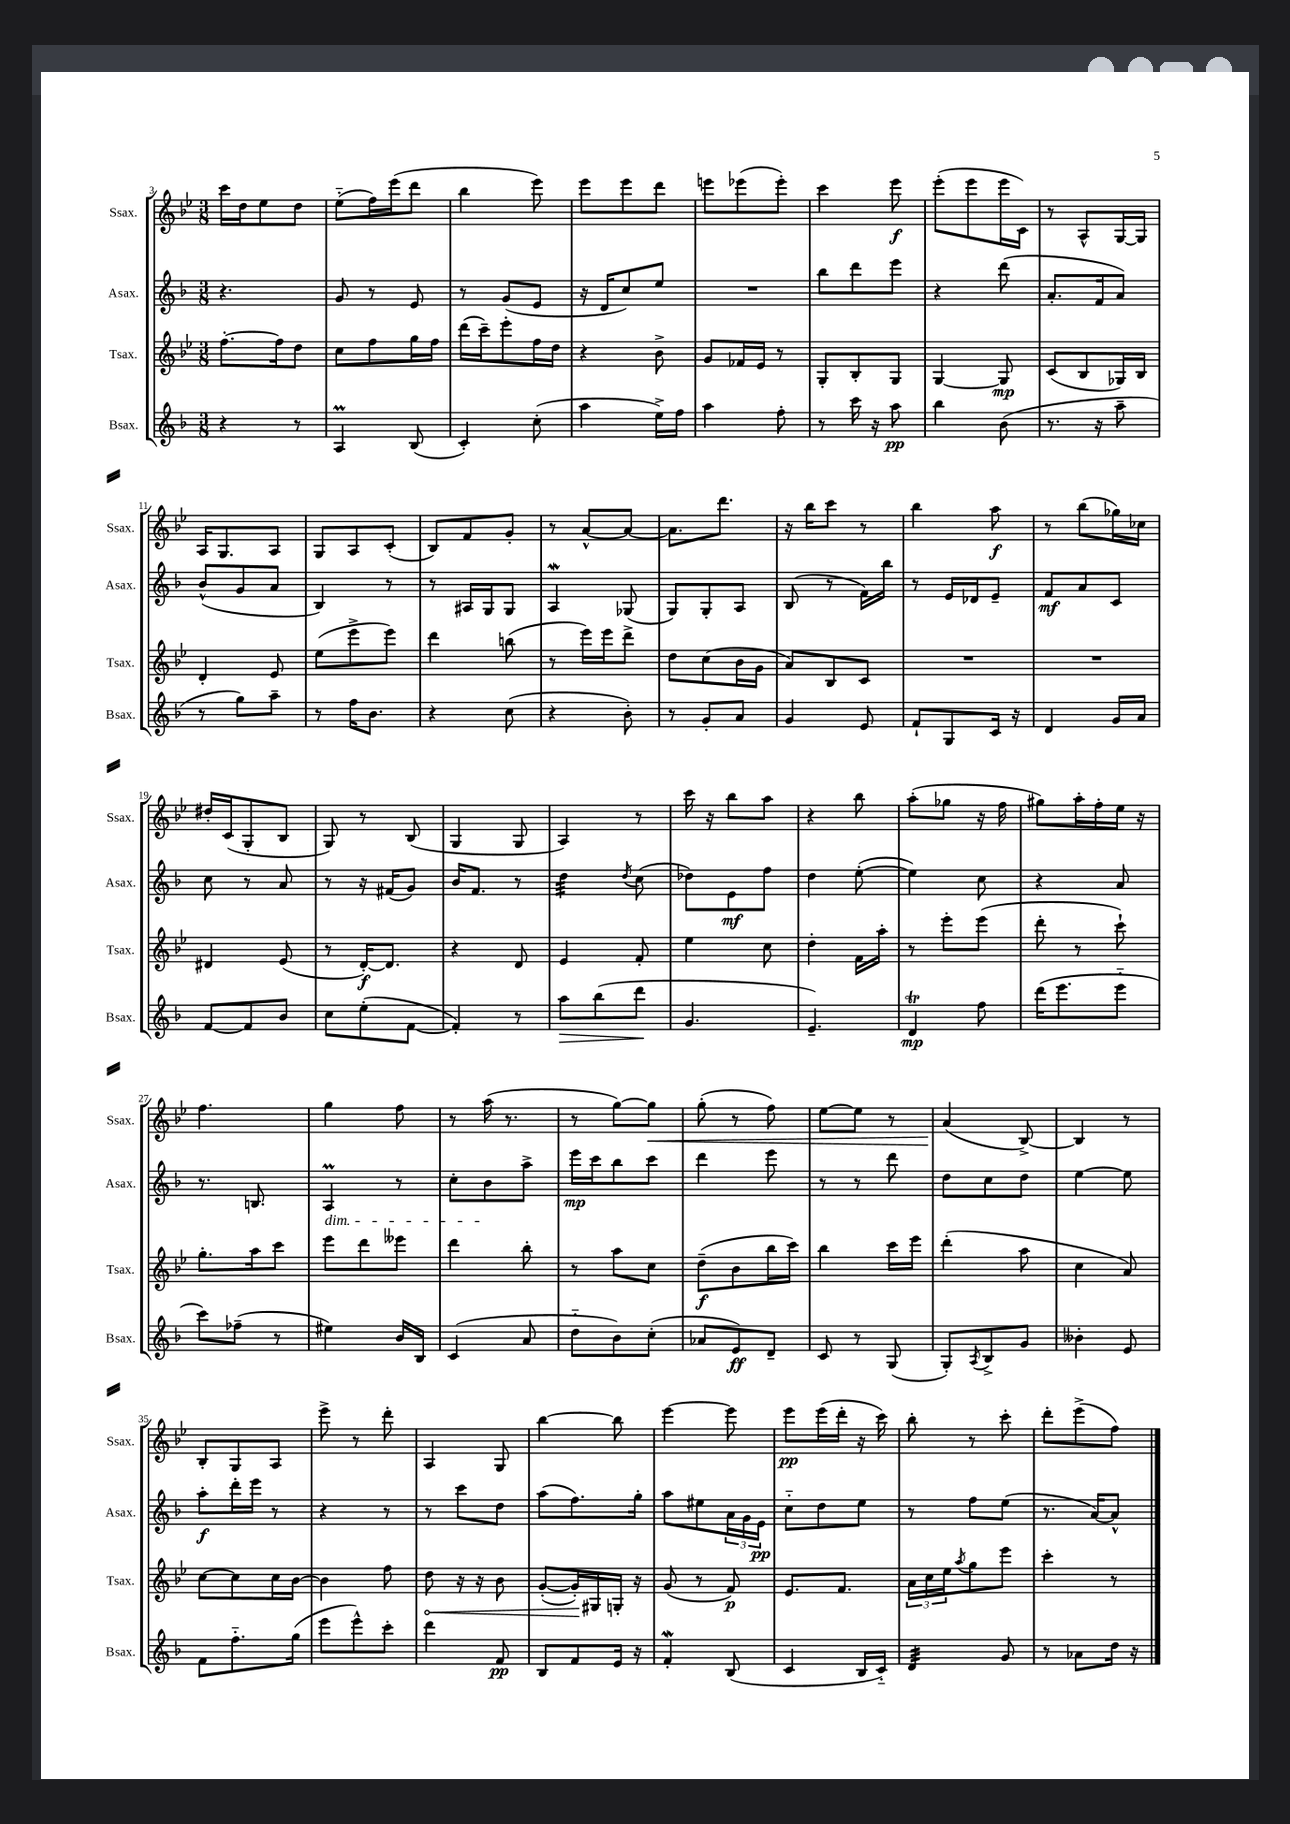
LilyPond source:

<<
\new StaffGroup <<
\new Staff = "s0" \with { instrumentName = "Ssax." shortInstrumentName = "Ssax." } {
    \clef treble \key bes \major \numericTimeSignature \time 3/8
    c'''16 d''16 ees''8 d''8 |
    ees''8-_( f''16) ees'''16( d'''8 |
    bes''4 ees'''8) |
    ees'''8 ees'''8 d'''8 |
    e'''8 ees'''8( ees'''8-.) |
    c'''4 ees'''8\f |
    ees'''8-.( ees'''8 ees'''16 c'16) |
    r8 a8-^ g16~ g16 |
    a16 g8. a8 |
    g8 a8 c'8-.( |
    bes8) f'8 g'8-. |
    r8 a'8~-^ a'8~ |
    a'8. d'''8. |
    r16 bes''16 c'''8 r8 |
    bes''4 a''8\f |
    r8 bes''8( ges''16) ces''16 |
    dis''16-. c'16( g8-. bes8 |
    g8) r8 bes8( |
    g4 g8 |
    a4) r8 |
    c'''16 r16 bes''8 a''8 |
    r4 bes''8 |
    a''8-.( ges''8 r16 f''16 |
    gis''8) a''16-. f''16-. ees''16 r16 |
    f''4. |
    g''4 f''8 |
    r8 a''16( r8. |
    r8 g''8~) g''8\< |
    g''8-.( r8 f''8) |
    ees''8~ ees''8 r8 |
    a'4\!( bes8~->) |
    bes4 r8 |
    bes8-. g8 a8 |
    ees'''8-> r8 d'''8-. |
    a4 g8 |
    bes''4~ bes''8 |
    ees'''4~ ees'''8 |
    ees'''8\pp ees'''16( d'''16-. r16 c'''16) |
    bes''8-. r8 c'''8-. |
    d'''8-. ees'''8->( f''8) \bar "|." |
}
\new Staff = "s1" \with { instrumentName = "Asax." shortInstrumentName = "Asax." } {
    \clef treble \key f \major \numericTimeSignature \time 3/8
    r4. |
    g'8 r8 e'8 |
    r8 g'8( e'8 |
    r16 d'16 c''8) e''8 |
    R4. |
    bes''8 d'''8 e'''8 |
    r4 d'''8( |
    a'8.-. f'16 a'8) |
    bes'8-^( g'8 a'8 |
    bes4) r8 |
    r8 ais16 g16 g8 |
    a4\mordent ges8( |
    g8) g8-. a8 |
    bes8( r8 f'16) bes''16 |
    r8 e'16 des'16 e'8-- |
    f'8\mf a'8 c'8 |
    c''8 r8 a'8 |
    r8 r16 fis'16( g'8) |
    bes'16 f'8. r8 |
    d''4:32 \acciaccatura { d''8 } c''8( |
    des''8) e'8\mf f''8 |
    d''4 e''8~-.( |
    e''4) c''8 |
    r4 a'8 |
    r8. b8. |
    a4\prall\dim r8 |
    c''8-. bes'8\! a''8-> |
    e'''16\mp c'''16 bes''8 c'''8 |
    d'''4 e'''8 |
    r8 r8 d'''8 |
    d''8 c''8 d''8 |
    e''4~ e''8 |
    a''8-.\f d'''16-. e'''16 r8 |
    r4 r8 |
    r8 c'''8 d''8 |
    a''8( f''8.) g''16-. |
    a''8 eis''8 \tuplet 3/2 { a'16 g'16 e'16\pp } |
    c''8-_ d''8 e''8 |
    r8 f''8 e''8( |
    r8. a'16~) a'8-^ \bar "|." |
}
\new Staff = "s2" \with { instrumentName = "Tsax." shortInstrumentName = "Tsax." } {
    \clef treble \key bes \major \numericTimeSignature \time 3/8
    f''8.~-. f''16 d''8 |
    c''8 f''8 g''16 f''16 |
    d'''16( c'''16--) ees'''8-. f''16 d''16 |
    r4 bes'8-> |
    g'8 fes'16 ees'16 r8 |
    g8-. bes8-. g8 |
    g4~ g8\mp |
    c'8( bes8 ges16) bes16 |
    d'4-. ees'8 |
    ees''8( ees'''8-> ees'''8) |
    d'''4 b''8( |
    r8 ees'''16) ees'''16 d'''8-> |
    d''8 c''8( bes'16 g'16 |
    a'8) bes8 c'8 |
    R4. |
    R4. |
    dis'4 ees'8( |
    r8 d'16~-.\f) d'8. |
    r4 d'8 |
    ees'4 f'8-. |
    ees''4 c''8 |
    d''4-. f'16 a''16-. |
    r8 ees'''8-. ees'''8( |
    d'''8-. r8 c'''8-!) |
    g''8.-. a''16 c'''8 |
    ees'''8 d'''8 eeses'''8 |
    d'''4 bes''8-. |
    r8 a''8 c''8 |
    d''8--\f( bes'8 bes''16 c'''16) |
    bes''4 c'''16 ees'''16 |
    d'''4-.( a''8 |
    c''4 a'8) |
    c''8~ c''8 c''16 bes'16~ |
    bes'4 f''8 |
    \once \override Hairpin.circled-tip = ##t d''8\< r16 r16 bes'8 |
    g'8~-.( g'16-.\!) gis16 g16-. r16 |
    g'8( r8 f'8\p) |
    ees'8. f'8. |
    \tuplet 3/2 { a'16 c''16 ees''16 } \acciaccatura { a''8 } g''8 ees'''8 |
    c'''4-. r8 \bar "|." |
}
\new Staff = "s3" \with { instrumentName = "Bsax." shortInstrumentName = "Bsax." } {
    \clef treble \key f \major \numericTimeSignature \time 3/8
    r4 r8 |
    a4\prall bes8( |
    c'4-.) c''8-.( |
    a''4 e''16->) f''16 |
    a''4 f''8-. |
    r8 c'''16 r16 a''8\pp |
    bes''4 bes'8( |
    r8. r16 a''8-- |
    r8 g''8) a''8-- |
    r8 f''16 bes'8. |
    r4 c''8( |
    r4 bes'8-.) |
    r8 g'8-. a'8 |
    g'4 e'8 |
    f'8-! g8 c'16 r16 |
    d'4 g'16 a'16 |
    f'8~ f'8 bes'8 |
    c''8 e''8-.( f'8~ |
    f'4-.) r8 |
    a''8\> bes''8( d'''8\! |
    g'4. |
    e'4.--) |
    d'4\trill\mp f''8 |
    d'''16( e'''8. e'''8-_ |
    c'''8) fes''8--( r8 |
    eis''4) bes'16 bes16 |
    c'4( a'8 |
    d''8-_ bes'8) c''8-.( |
    aes'8 e'8\ff) d'8-- |
    c'8 r8 g8( |
    g8-.) \acciaccatura { a8 } bes8-> g'8 |
    beses'4-. e'8 |
    f'8 f''8.-_ g''16( |
    e'''8 e'''8-^) c'''8-. |
    d'''4 f'8\pp |
    bes8 f'8 e'16 r16 |
    f'4-.\mordent bes8( |
    c'4 bes16 c'16-_) |
    d'4:32 g'8 |
    r8 aes'8 d''16 r16 \bar "|." |
}
>>
>>
\layout { \context { \Score currentBarNumber = #3 } }
